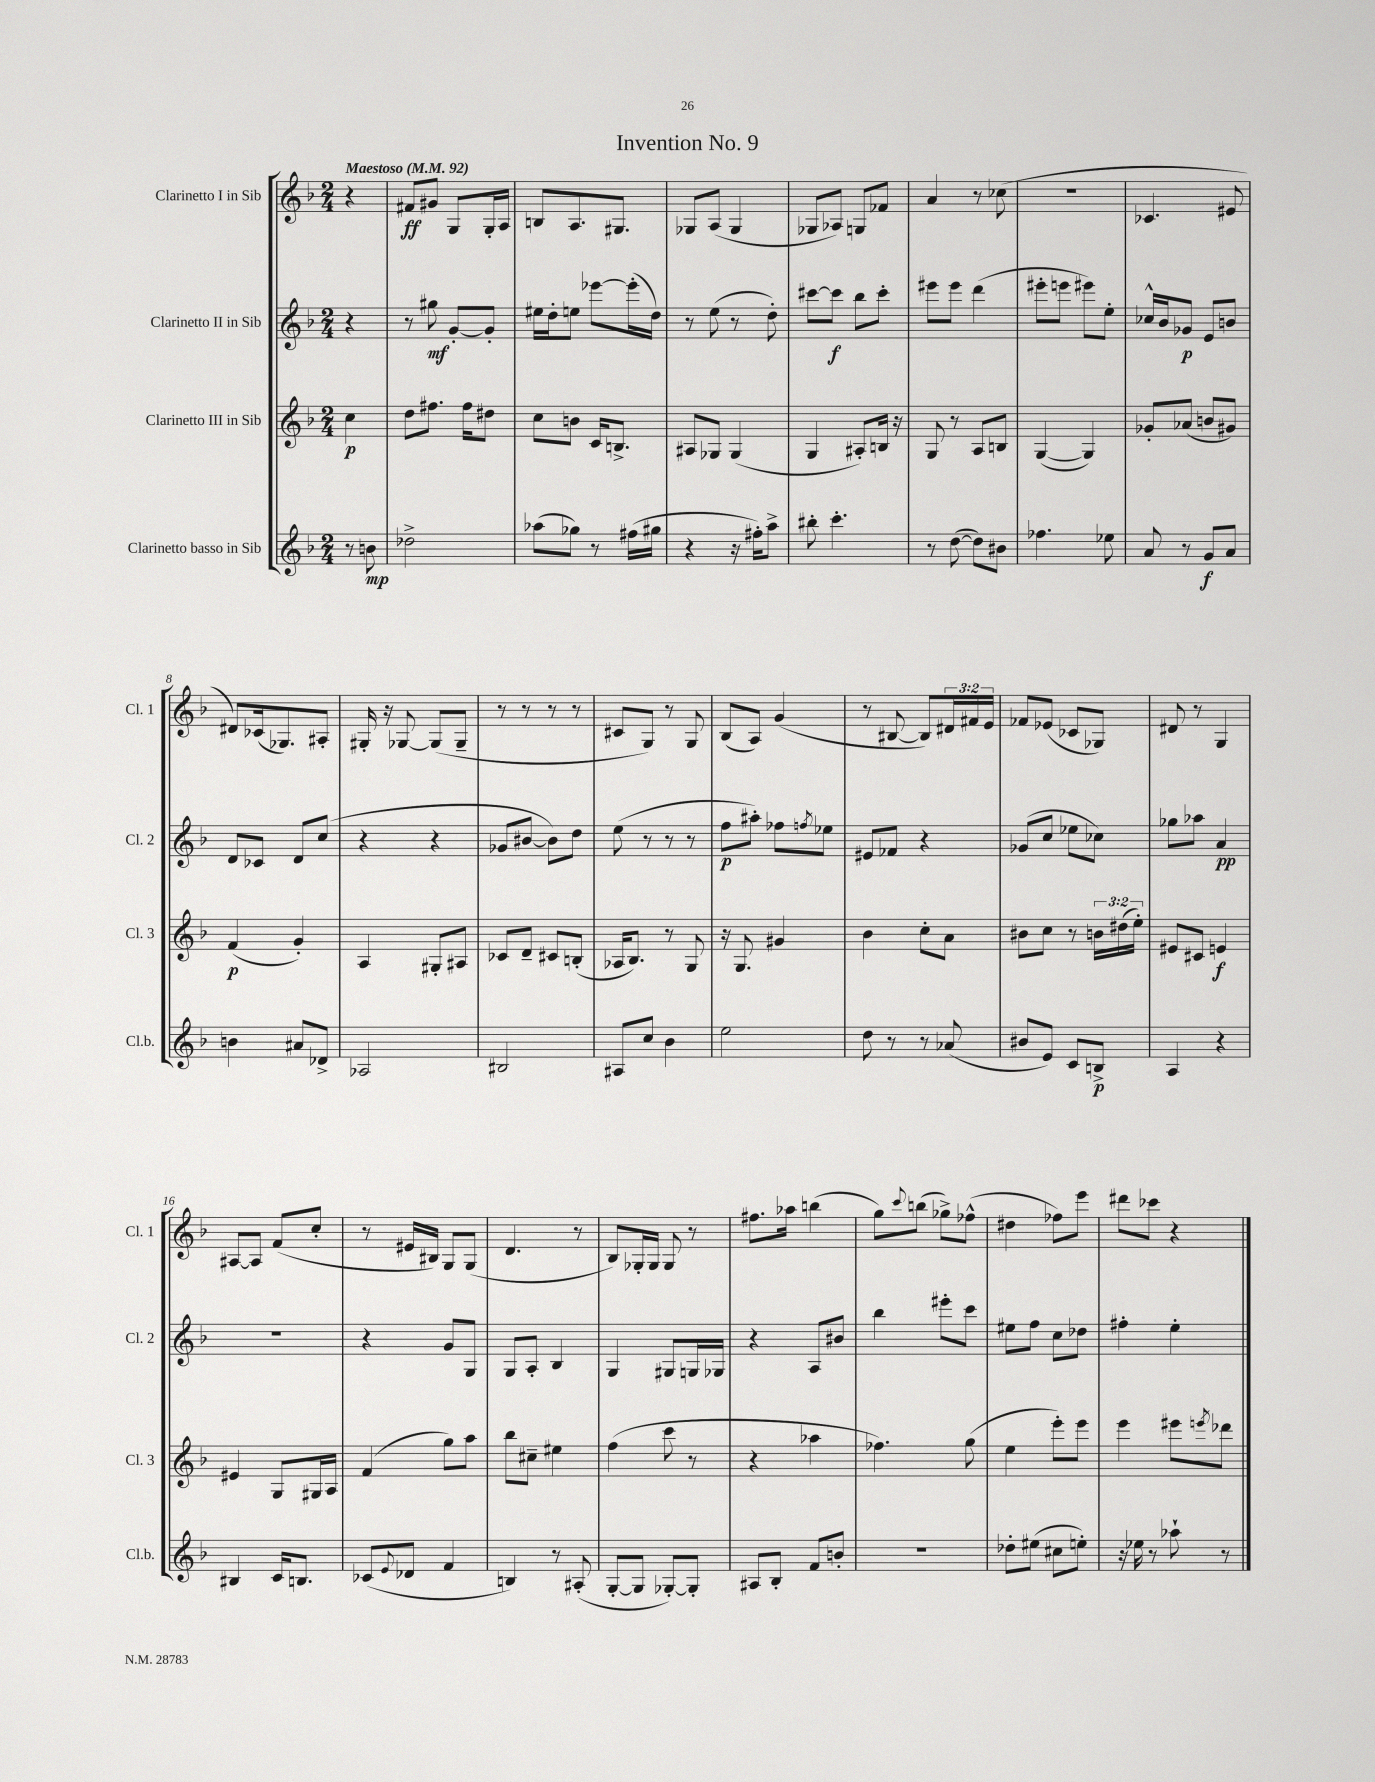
\header { title = "Invention No. 9" }
<<
\new StaffGroup <<
\new Staff = "s0" \with { instrumentName = "Clarinetto I in Sib" shortInstrumentName = "Cl. 1" } {
    \clef treble \key f \major \numericTimeSignature \time 2/4 \override Staff.TupletNumber.text = #tuplet-number::calc-fraction-text \partial 4 \tempo "Maestoso" 4 = 92
    r4 |
    fis'8\ff gis'8 g8 g16-. a16 |
    b8 a8. gis8. |
    ges8 a8( ges4 |
    ges8 aes8) g8 fes'8 |
    a'4 r8 ces''8( |
    r2 |
    ces'4. eis'8 |
    dis'8) ces'16( ges8.) ais8-. |
    gis16-. r16 ges8~ ges8( ges8-- |
    r8 r8 r8 r8 |
    cis'8 g8) r8 g8 |
    bes8( a8) g'4( |
    r8 bis8~ bis8) \tuplet 3/2 { dis'16 fis'16 e'16 } |
    fes'8 ees'8( ces'8 ges8) |
    dis'8 r8 g4 |
    ais8~ ais8 f'8( c''8-. |
    r8 eis'16 bis16) g8 g8( |
    d'4. r8 |
    bes8) ges16-. ges16 ges8 r8 |
    fis''8. aes''16 b''4( |
    g''8) \appoggiatura { c'''8 } b''8( ges''8->) fes''8-^( |
    dis''4 fes''8) e'''8 |
    dis'''8 ces'''8 r4 \bar "|." |
}
\new Staff = "s1" \with { instrumentName = "Clarinetto II in Sib" shortInstrumentName = "Cl. 2" } {
    \clef treble \key f \major \numericTimeSignature \time 2/4 \partial 4
    r4 |
    r8 gis''8\mf g'8~-. g'8-. |
    eis''16 d''16-. e''8 ees'''8~ ees'''16-.( d''16) |
    r8 e''8( r8 d''8-.) |
    cis'''8~ cis'''8\f bes''8 cis'''8-. |
    eis'''8 eis'''8 d'''4( |
    eis'''8-. e'''8 eis'''8) e''8-. |
    ces''16-^ bes'16 ges'8\p e'8 b'8 |
    d'8 ces'8 d'8 c''8( |
    r4 r4 |
    ges'8 bis'8~ bis'8) d''8 |
    e''8( r8 r8 r8 |
    f''8\p ais''8-.) fes''8 \acciaccatura { f''8 } ees''8 |
    eis'8 fes'8 r4 |
    ges'8( c''8 ees''8 ces''8) |
    ges''8 aes''8 a'4\pp |
    R2 |
    r4 g'8 g8 |
    g8 a8-. bes4 |
    g4 gis8 g16 ges16 |
    r4 a8 bis'8 |
    bes''4 eis'''8-. c'''8 |
    eis''8 f''8 c''8 des''8 |
    fis''4-. e''4-. \bar "|." |
}
\new Staff = "s2" \with { instrumentName = "Clarinetto III in Sib" shortInstrumentName = "Cl. 3" } {
    \clef treble \key f \major \numericTimeSignature \time 2/4 \override Staff.TupletNumber.text = #tuplet-number::calc-fraction-text \partial 4
    c''4\p |
    d''8 fis''8. fis''16 dis''8 |
    c''8 b'8 c'16 b8.-> |
    ais8 ges8 ges4( |
    g4 ais8-.) b16 r16 |
    g8 r8 a8 b8 |
    g4~( g4) |
    ges'8-. aes'8( b'8 gis'8) |
    f'4\p( g'4-.) |
    a4 gis8-. ais8 |
    ces'8 d'8-- cis'8 b8-.( |
    aes16 bes8.) r8 g8 |
    r16 g8. gis'4 |
    bes'4 c''8-. a'8 |
    bis'8 c''8 r8 \tuplet 3/2 { b'16 dis''16( e''16-.) } |
    eis'8 cis'8 e'4\f |
    eis'4 g8 gis16 a16 |
    f'4( g''8) a''8 |
    bes''8 cis''8-- eis''4 |
    f''4( c'''8 r8 |
    r4 aes''4 |
    fes''4.) g''8( |
    e''4 e'''8-.) e'''8 |
    e'''4 eis'''8 \acciaccatura { e'''8 } des'''8 \bar "|." |
}
\new Staff = "s3" \with { instrumentName = "Clarinetto basso in Sib" shortInstrumentName = "Cl.b." } {
    \clef treble \key f \major \numericTimeSignature \time 2/4 \partial 4
    r8 b'8\mp |
    des''2-> |
    aes''8( ges''8) r8 fis''16( gis''16 |
    r4 r16 fis''16-.) a''8-> |
    bis''8-. c'''4.-. |
    r8 d''8~( d''8) bis'8 |
    fes''4. ees''8 |
    a'8 r8 g'8\f a'8 |
    b'4 ais'8 des'8-> |
    aes2 |
    bis2 |
    ais8 c''8 bes'4 |
    e''2 |
    d''8 r8 r8 aes'8( |
    bis'8 e'8) c'8 b8->\p |
    a4 r4 |
    bis4 c'16 b8. |
    ces'8( \appoggiatura { e'8 } des'8 f'4 |
    b4) r8 ais8-.( |
    g8~-. g8 ges8~-.) ges8-. |
    ais8 bes8-. f'8 b'8-. |
    r2 |
    des''8-. eis''8( cis''8 e''8-.) |
    r16 ees''16 r8 aes''8-! r8 \bar "|." |
}
>>
>>
